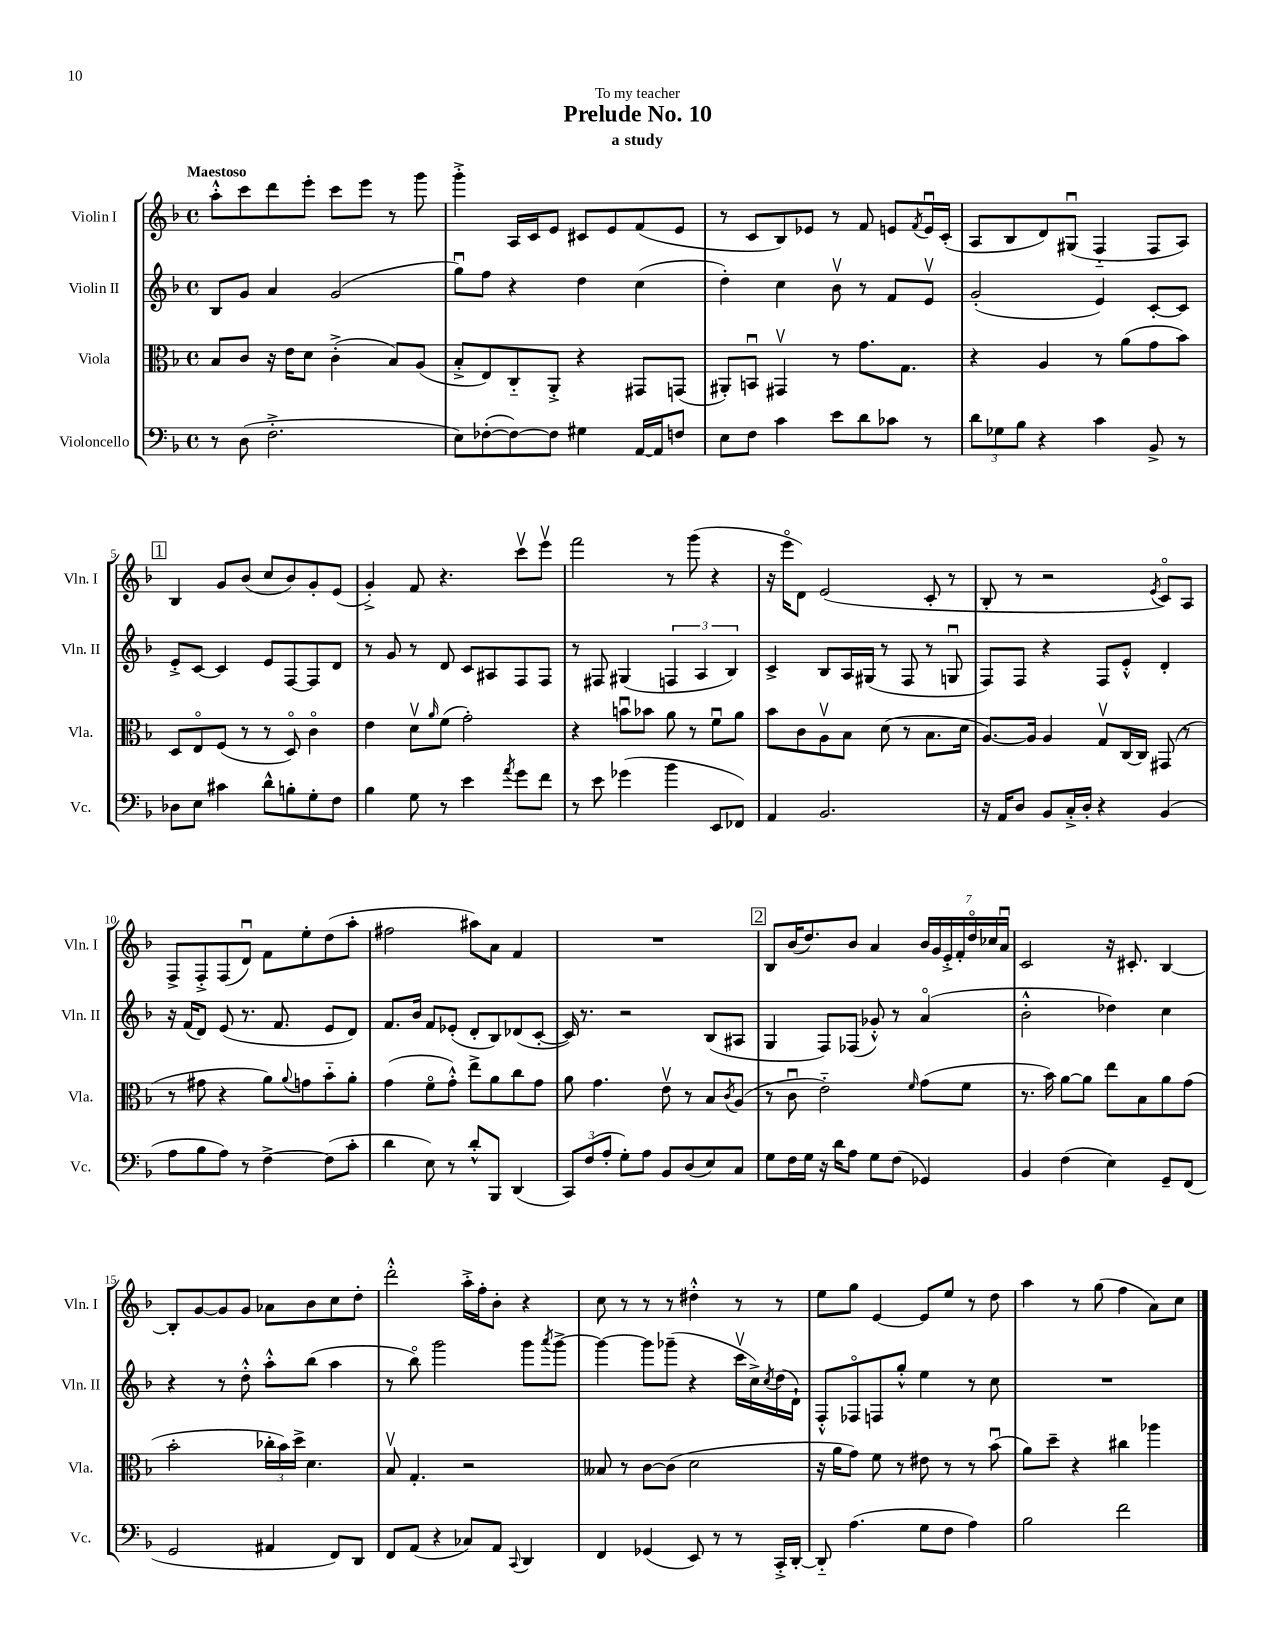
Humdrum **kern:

**kern	**kern	**kern	**kern
*part4	*part3	*part2	*part1
*staff4	*staff3	*staff2	*staff1
*I"Violoncello	*I"Viola	*I"Violin II	*I"Violin I
*I'Vc.	*I'Vla.	*I'Vln. II	*I'Vln. I
*clefF4	*clefC3	*clefG2	*clefG2
*k[b-]	*k[b-]	*k[b-]	*k[b-]
*M4/4	*M4/4	*M4/4	*M4/4
*met(c)	*met(c)	*met(c)	*met(c)
=1	=1	=1	=1
!	!	!	!LO:TX:a:B:t=Maestoso
8r	8B-/L	8B-/L	8aa'^^\L
(8D\	8c/J	8g/J	8ccc\
2.F'^\	16r	4a/	8ddd\
.	16e\KL	.	.
.	8d\J	.	8eee'\J
.	(4c'^\	(2g/	8ccc\L
.	.	.	8eee\J
.	8B-/L)	.	8r
.	(8A/J	.	8ggg\
=2	=2	=2	=2
8E\L)	8B-'^/L	8ggu\L)	4ggg'^\
([8F-X'\	8E/)	8ff\J	.
8F-\_)	8C/	4r	16A/LL
.	.	.	16c/J
8F-\J]	8AA'^/J	.	8e/J
4G#X\	4r	4dd\	8c#X/L
.	.	.	8e/
[16AA/LL	8GG#X/L	(4cc\	(8f/
16AA/J]	.	.	.
8Fn/J	(8GGn/J	.	8e/J
=3	=3	=3	=3
8E\L	8AA#X'/L)	4dd'\)	8r
8F\J	8BBnu/J	.	8c/L
4c\	4GG#Xv/	4cc\	8B-/)
.	.	.	8e-X/J
8e\L	8r	8b-v\	8r
8d\	8.g\L	8r	8f/
8c-X\J	.	8f/L	8en/L
.	8.G\J	.	.
.	.	.	8qf/
8r	.	8ev/J	16eu/L
.	.	.	(16c'/JJ
=4	=4	=4	=4
12d\L	4r	(2g'/	8A/L
12G-X\	.	.	.
.	.	.	8B-/
12B-\J	.	.	.
4r	4A/	.	8d/)
.	.	.	(8G#Xu/J
4c\	8r	4e/)	4F/
.	(8a\L	.	.
8BB-^/	8g\	[8c'/L	8F/L
8r	8b-\J)	8c/J]	8A/J)
!!LO:LB:g=z
!!LO:REH:place=s1:t=1
=5	=5	=5	=5
8D-X\L	8D/L	8e'^/L	4B-/
8E\J	8E/	[8c/J	.
4c#X\	(8F/J	4c/]	8g/L
.	8r	.	(8b-/J
8d^^\L	8r	8e/L	8cc/L
8Bn'\	8D/)	[8F/	8b-/)
8G'\	4c\	8F/]	8g'/
8F\J	.	8d/J	(8e/J
=6	=6	=6	=6
4B-\	4e\	8r	4g'^/)
.	.	8g/	.
8G\	8dv\L	8r	8f/
.	16qqa/	.	.
8r	(8f\J	8d/	4.r
4e\	2g'\)	8c/L	.
.	.	8A#X/	.
8qa/	.	.	.
8g\L	.	8F/	8cccv\L
8f\J	.	8F/J	8eeev\J
=7	=7	=7	=7
8r	4r	8r	2fff\
8e\	.	8F#X/	.
(4g-X\	8bnu\L	(4G#X/	.
.	8b-X\J	.	.
4b-\	8a\	6Fn/	8r
.	8r	.	(8ggg\
.	.	6A/	.
8EE/L	8fu\L	.	4r
.	.	6B-/)	.
8FF-X/J)	8a\J	.	.
=8	=8	=8	=8
4AA/	8b-\L	4c^/	16r
.	.	.	16eee\KL
.	8c\	.	8d\J)
2.BB-/	8Av\	8B-/L	(2e/
.	8B-\J	16A/L	.
.	.	(16G#X/JJ	.
.	(8d\	8r	.
.	8r	8F/	.
.	8.B-\L	8r	8c'/
.	.	8Gnu/	8r
.	16d\Jk	.	.
=9	=9	=9	=9
16r	[8.A/L)	8F/L)	8B-'/
16AA/KL	.	.	.
8D/J	.	8F/J	8r
.	16A/Jk]	.	.
8BB-/L	4A/	4r	2r
16C'^/L	.	.	.
16D'/JJ	.	.	.
4r	8Gv/L	8F/L	.
.	[16C/L	8e'^^/J	.
.	16C/JJ]	.	.
.	.	.	8qe/
(4BB-/	(8GG#X/	4d'/	8c/L)
.	8r	.	8A/J
!!LO:LB:g=z
=10	=10	=10	=10
8A\L	8r	16r	8F^/L
.	.	(16f/KL	.
8B-\	8g#X\	8d/J)	8F'^/
8A\J)	4r	(8e/	(8F/
8r	.	8.r	8du/J)
[4F^\	8a\L)	.	8f\L
.	.	8.f/	.
.	8qqa/	.	.
.	8gn\	.	8ee'\
(8F\L]	8b-\	8e/L	(8dd\
8c'\J	8a'\J	8d/J)	8aa'\J
=11	=11	=11	=11
4d\	(4g\	8.f/L	2ff#X\
.	.	16b-/Jk	.
8E\)	8f\L	8f/L	.
8r	8g'^^\J)	(8e-X'/J	.
8d'^^/L	8ee^\L	8d'/L	8aa#X\L)
8BBB-/J	8a\	8B-/)	8a\J
(4DD/	8cc\	(8d-X/	4f/
.	8g\J	[8c'/J	.
=12	=12	=12	=12
12CC/L)	8a\	16c/])	1r
.	.	8.r	.
(12F/	.	.	.
.	4.g\	.	.
12A'/J	.	.	.
8G'\L)	.	2r	.
8A\J	.	.	.
8BB-/L	8ev\	.	.
(8D/	8r	.	.
8E/)	8B-/L	(8B-/L	.
.	8qc/	.	.
8C/J	(8A/J	8A#X/J	.
!!LO:REH:place=s1:t=2
=13	=13	=13	=13
8G\L	8r	4G/	8B-/L
16F\L	8cu\	.	(16b-/K
16G\JJ	.	.	8.dd/)
16r	2e\)	8F/L)	.
16d\KL	.	.	.
8A\J	.	(8F-X/J	8b-/J
8G\L	.	8g-X'^^/)	4a/
(8F\J	.	8r	.
.	16qqf/	.	.
4GG-X/)	(8g\L	(4a/	28b-/LL
.	.	.	28g/
.	.	.	28e'^/
.	.	.	28f'/
.	8f\J	.	.
.	.	.	28dd/
.	.	.	28cc-X/
.	.	.	28au/JJ
=14	=14	=14	=14
4BB-/	8.r	2b-'^^\	2c/
.	16b-\)	.	.
(4F\	[8a\L	.	.
.	8a\J]	.	.
4E\)	8ee\L	4dd-X\)	16r
.	.	.	8.c#X'/
.	8B-\	.	.
8GG~/L	8a\	4cc\	[4B-/
(8FF/J	(8g\J	.	.
!!LO:LB:g=z
=15	=15	=15	=15
2GG/	2b-'\	4r	8B-'/L]
.	.	.	[8g/
.	.	8r	8g/]
.	.	8dd'^^\	8g/J
4AA#X/	24cc-X'\LL	8aa'^^\L	8a-X\L
.	24b-\)	.	.
.	24dd^\JJ	.	.
.	4.d\	(8bb-\J	8b-\
8FF/L)	.	4aa\	8cc\
8DD/J	.	.	8dd'\J
=16	=16	=16	=16
8FF/L	8B-v/	8r	2ddd'^^\
(8AA/J	4.G'/	8bb-\)	.
4r	.	2ggg\	.
8C-X/L)	2r	.	16aa'^\LL
.	.	.	16ff'\J
8AA/J	.	.	8b-'\J
8qqCC/	.	.	.
4DD/	.	8ggg\L	4r
.	.	8qaaa/	.
.	.	[8ggg^\J	.
=17	=17	=17	=17
4FF/	8B--X/	4ggg\_	8cc\
.	8r	.	8r
(4GG-X/	[8c\L	8ggg\L]	8r
.	(8c\J]	(8ggg-X~\J	8r
8EE/)	2d\	4r	4dd#X'^^\
8r	.	.	.
8r	.	16cccv\LL	8r
.	.	16cc^\)	.
.	.	8qcc/	.
16CC'^/LL	.	(16dd\	8r
[16DD'/JJ	.	16d`\JJ)	.
=18	=18	=18	=18
8DD/]	16r	8F'^^/L	8ee\L
.	16a\KL	.	.
(4.A\	8g\J)	8F-X/	8gg\J
.	8f\	8Fn/	[4e/
.	8r	8gg'^^/J	.
8G\L	8e#X\	4ee\	8e/L]
8F\J	8r	.	8ee/J
4A\)	8r	8r	8r
.	(8b-u\	8cc\	8dd\
=19	=19	=19	=19
2B-\	8a\L)	1r	4aa\
.	8dd~\J	.	.
.	4r	.	8r
.	.	.	(8gg\
2f\	4cc#X\	.	4ff\
.	4aa-X\	.	8a\L)
.	.	.	8cc\J
==	==	==	==
*-	*-	*-	*-
